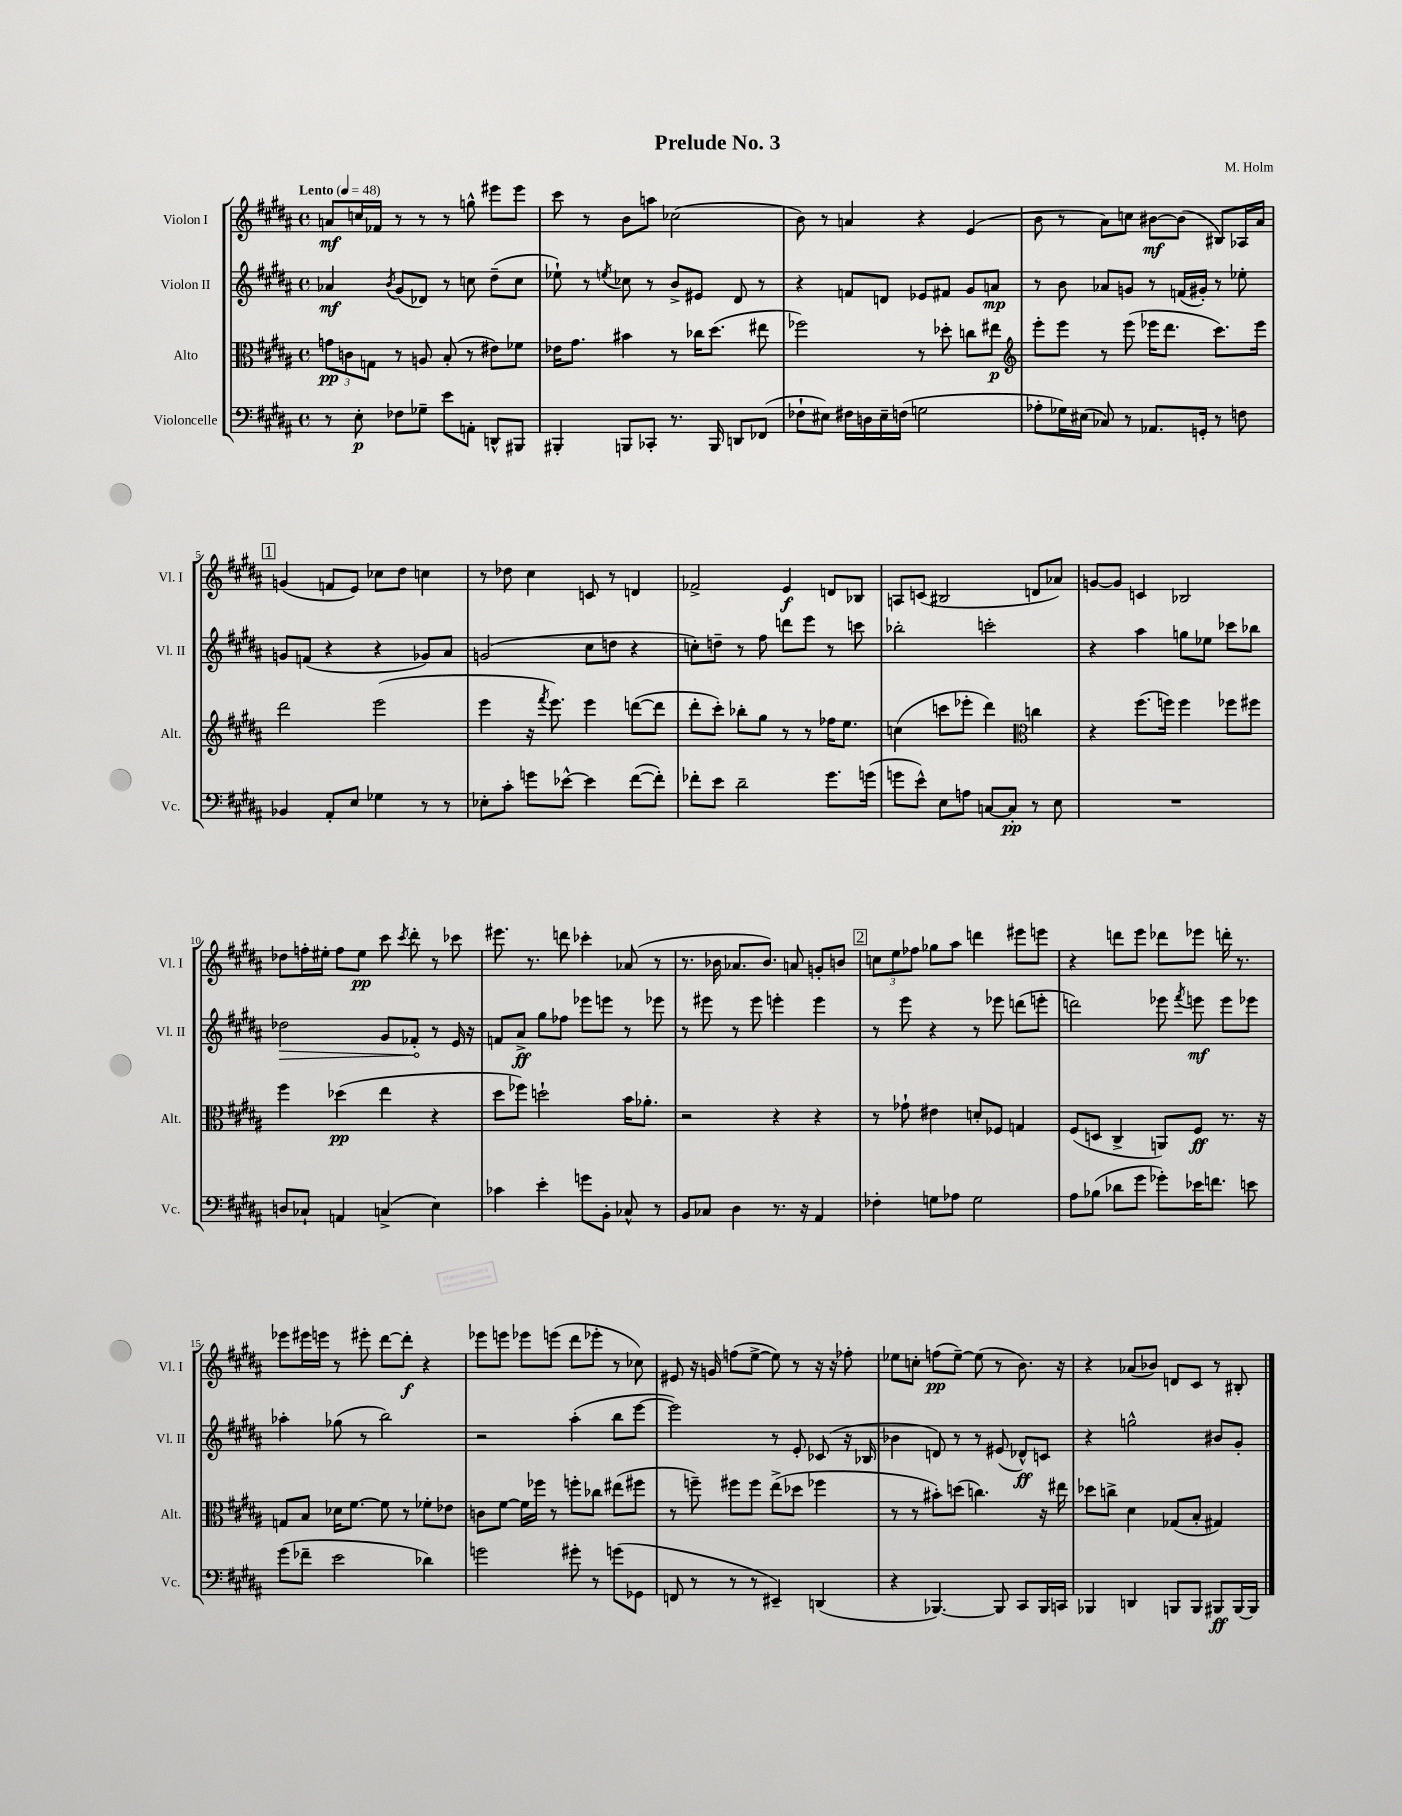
\header { title = "Prelude No. 3" composer = "M. Holm" }
<<
\new StaffGroup <<
\new Staff = "s0" \with { instrumentName = "Violon I" shortInstrumentName = "Vl. I" } {
    \clef treble \key b \major \defaultTimeSignature \time 4/4 \tempo "Lento" 4 = 48
    \autoBeamOff a'8[\mf c''16 fes'16] r8 r8 r8 g''8-^ eis'''8[ eis'''8] |
    cis'''8 r8 b'8[ a''8] ces''2( |
    b'8) r8 a'4 r4 e'4( |
    b'8 r8 ais'8[) c''8] bis'8[~\mf bis'8]( bis8[) aes16 ais'16] |
    \mark \markup { \box "1" } g'4( f'8[ e'8]) ces''8[ dis''8] c''4 |
    r8 des''8 cis''4 c'8 r8 d'4 |
    fes'2-> e'4\f d'8[ bes8] |
    a8[ c'8]( bis2 d'8[ aes'8]) |
    g'8[~ g'8] c'4 bes2 |
    des''8[ f''16-. eis''16]-. f''8[ eis''8]\pp cis'''8 \acciaccatura { cis'''8 } dis'''8-. r8 ces'''8 |
    eis'''8. r8. d'''8 ces'''4-. aes'8( r8 |
    r8. bes'16 aes'8.[ bes'8.]) a'8 g'8[-. b'8] |
    \mark \markup { \box "2" } \tuplet 3/2 { c''8[ e''8 fes''8] } ges''8[ ais''8] d'''4 eis'''8[ e'''8] |
    r4 d'''8[ e'''8] des'''8[ ees'''8] d'''16-. r8. |
    ees'''8[ eis'''16 e'''16] r8 eis'''8-. dis'''8[~ dis'''8]-.\f r4 |
    ees'''8[ e'''8] ees'''8[ e'''8]( dis'''8[ ees'''8]-. r8 ces''8) |
    eis'8 r16 g'16 f''8[( e''8]~-> e''8) r8 r16 r16 fes''8-. |
    ees''8[ c''8]-. f''8[\pp( ees''8]~--) ees''8( r8 b'8.) r16 |
    r4 aes'8[( bes'8]) d'8[ cis'8] r8 bis8-. \bar "|." |
}
\new Staff = "s1" \with { instrumentName = "Violon II" shortInstrumentName = "Vl. II" } {
    \clef treble \key b \major \defaultTimeSignature \time 4/4
    \autoBeamOff aes'4\mf \acciaccatura { b'8 } gis'8[( des'8]) r8 c''8 dis''8[--( c''8] |
    ees''8-!) r8 \acciaccatura { e''8 } ces''8 r8 b'8[-> eis'8] dis'8 r8 |
    r4 f'8[ d'8] ees'8[ fis'8] gis'8[ a'8]\mp |
    r8 b'8 aes'8[ g'8] r8 f'16[( gis'16]-.) r8 ees''8-. |
    \mark \markup { \box "1" } g'8[ f'8]( r4 r4 ges'8[) ais'8] |
    g'2( cis''8[ d''8] r4 |
    c''8[-.) d''8]-- r8 fis''8 d'''8[ e'''8] r8 c'''8 |
    bes''2-. c'''2-. |
    r4 ais''4 g''8[ ees''8] ces'''8[ bes''8] |
    \once \override Hairpin.circled-tip = ##t des''2\> gis'8[ fes'8]-.\! r8 e'16 r16 |
    f'8[ ais'8]->\ff gis''8[ fes''8] ees'''8[ e'''8] r8 ees'''8 |
    r8 eis'''8 r8 eis'''8 e'''4-. e'''4 |
    \mark \markup { \box "2" } r8 e'''8 r4 r8 ees'''8 d'''8[( e'''8]-. |
    d'''2) ees'''8 \acciaccatura { fis'''8 } e'''8\mf e'''8[ ees'''8] |
    aes''4-. ges''8( r8 b''2) |
    r2 ais''4-.( b''8[ e'''8]~ |
    e'''2) r8 e'8-. ces'8( r16 bes16 |
    bes'4 d'8) r8 r8 eis'8( des'8[-^\ff) c'8] |
    r4 g''2-^ bis'8[ gis'8]-. \bar "|." |
}
\new Staff = "s2" \with { instrumentName = "Alto" shortInstrumentName = "Alt." } {
    \clef alto \key b \major \defaultTimeSignature \time 4/4
    \autoBeamOff \tuplet 3/2 { g'8[\pp c'8 g8] } r8 a8 b8-.( r8 eis'8[) fes'8] |
    ees'16[ gis'8.] bis'4 r8 ces''16[ dis''8.]( eis''8 |
    fes''2) r8 des''8-. c''8[ eis''8]\p |
    \clef treble e'''8[-. e'''8] r8 e'''8( ees'''16[ dis'''8.] cis'''8.[) ees'''16] |
    \mark \markup { \box "1" } dis'''2 e'''2( |
    e'''4 r16 \acciaccatura { fis'''8 } e'''8.) e'''4 d'''8[~( d'''8] |
    dis'''8[-. cis'''8]-.) bes''8[-. gis''8] r8 r8 fes''16[ e''8.] |
    c''4( c'''8[ ees'''8]-. dis'''4) \clef alto c''4 |
    r4 fis''8.[( f''16]) f''4 fes''8[ fis''8] |
    fis''4 des''4\pp( e''4 r4 |
    dis''8[ fes''8]) d''2-! b'16[ aes'8.]-. |
    r2 r4 r4 |
    \mark \markup { \box "2" } r8 ges'8-! eis'4 d'8[-. fes8] g4 |
    fis8[( d8] cis4-> a,8[) fis8]\ff r8. r16 |
    g8[ b8] des'16[ fis'8.]~ fis'8 r8 fes'8[-. ees'8] |
    c'8[ fis'8]~ fis'16[ fes''16] r8 f''8[-. ces''8] eis''8[( fis''8] |
    r8 f''8--) fis''8[ fis''8] e''8[->( des''8] fes''4 |
    r8 r8 bis'8[-.) d''8]( c''4.) r16 eis''16 |
    des''8[ c''8]-> dis'4 ges8[( b8]-. gis4) \bar "|." |
}
\new Staff = "s3" \with { instrumentName = "Violoncelle" shortInstrumentName = "Vc." } {
    \clef bass \key b \major \defaultTimeSignature \time 4/4
    \autoBeamOff r8 e8-.\p fes8[ ges8]-- e'8[ a,8]-. d,8[-^ bis,,8] |
    bis,,4-. b,,8[ ces,8]-. r8. b,,16 d,8[ fes,8]( |
    fes8[-! eis8]) fis16[ d16 eis16-- f16]( g2 |
    aes8[-. ges16) eis16]( ces8) r8 aes,8.[ g,16]-. r8 f8 |
    \mark \markup { \box "1" } bes,4 ais,8[-. e8] ges4 r8 r8 |
    ees8[-. cis'8]-. g'8[ ees'8]~-^ ees'4 fis'8[~( fis'8]-.) |
    fes'8[-. e'8] dis'2-- gis'8.[ g'16]( |
    g'8[ e'8]-^) e8[ a8] c8[~ c8]-.\pp r8 e8 |
    R1 |
    d8[ ces8]-! a,4 c4->( e4) |
    ces'4 e'4-. g'8[ b,8]-. ces8-^ r8 |
    b,8[ ces8] dis4 r8. r16 ais,4 |
    \mark \markup { \box "2" } fes4-. g8[ aes8] g2 |
    ais8[ bes8]( des'8[ gis'8] ges'8[-.) ees'16 f'8.] e'8 |
    gis'8[( fes'8]-- e'2 des'4) |
    g'2 gis'8-. r8 g'8[( ges,8] |
    f,8 r8 r8 r8 eis,4--) d,4( |
    r4 bes,,4.~) bes,,8 cis,8[ bes,,16 c,16] |
    bes,,4 d,4 b,,8[ b,,8] bis,,8[\ff bis,,16~ bis,,16] \bar "|." |
}
>>
>>
